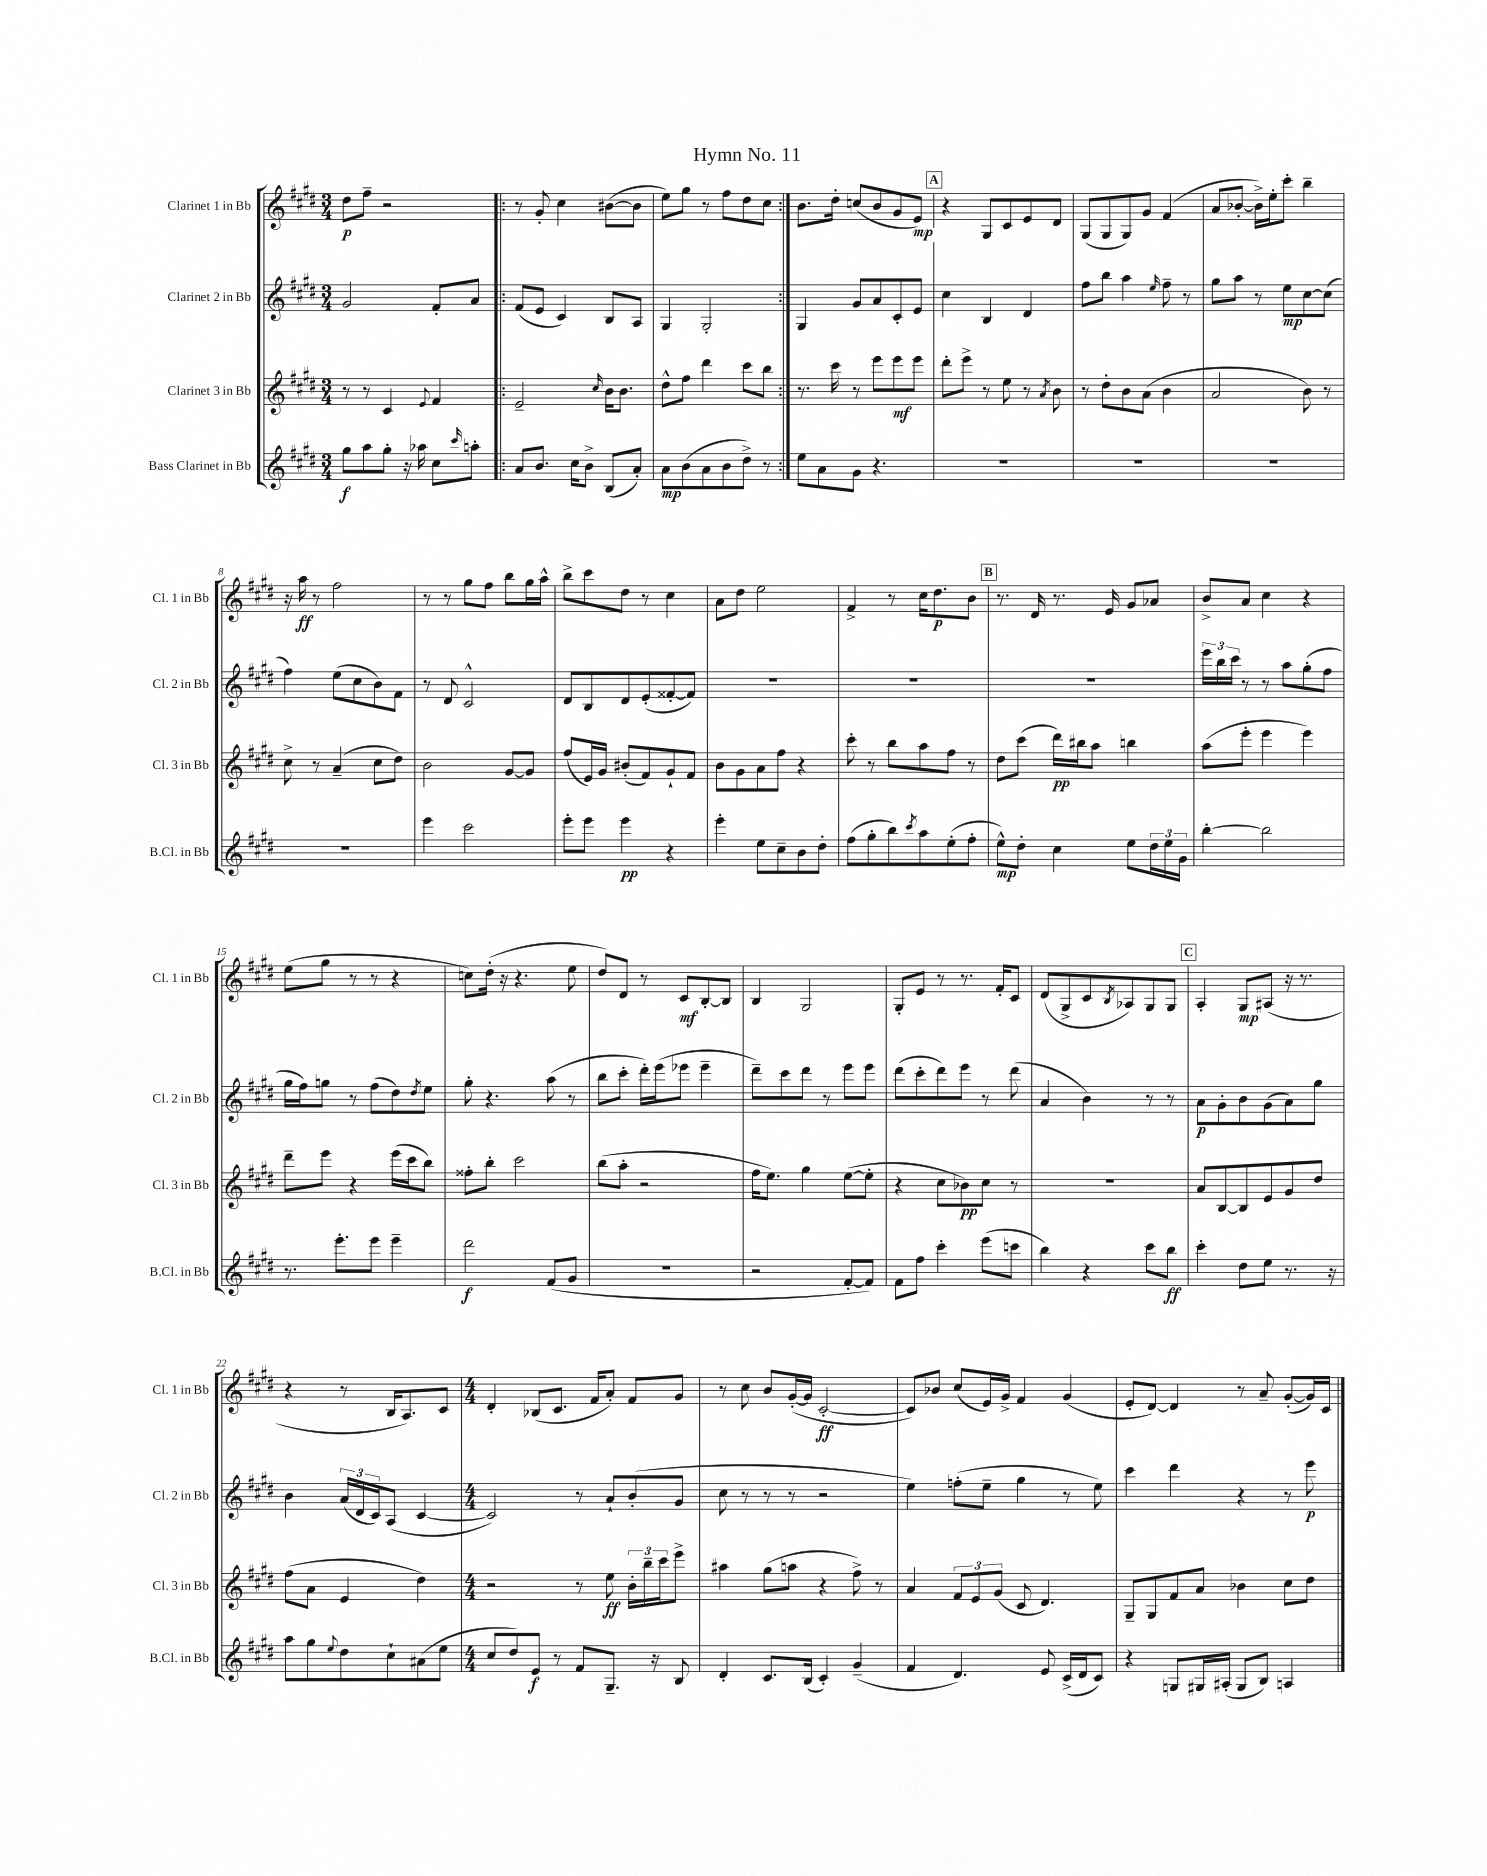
\header { title = "Hymn No. 11" }
<<
\new StaffGroup <<
\new Staff = "s0" \with { instrumentName = "Clarinet 1 in Bb" shortInstrumentName = "Cl. 1 in Bb" } {
    \clef treble \key e \major \numericTimeSignature \time 3/4
    dis''8\p fis''8-- r2 |
    \repeat volta 2 { r8 gis'8-. cis''4 bis'8~( bis'8 |
    e''8) gis''8 r8 fis''8 dis''8 cis''8 | }
    b'8. dis''16-. c''8( b'8 gis'8 e'8\mp) |
    \mark \markup { \box "A" } r4 gis8 cis'8 e'8 dis'8 |
    gis8( gis8 gis8) gis'8 fis'4( |
    a'8 bes'8~-. bes'16->) e''16-. cis'''8-. b''4-- |
    r16 a''16\ff r8 fis''2 |
    r8 r8 gis''8 fis''8 b''8 gis''16 a''16-^ |
    b''8-> cis'''8 dis''8 r8 cis''4 |
    a'8 dis''8 e''2 |
    fis'4-> r8 cis''16 dis''8.\p b'8 |
    \mark \markup { \box "B" } r8. dis'16 r8. e'16 gis'8 aes'8 |
    b'8-> a'8 cis''4 r4 |
    e''8( gis''8 r8 r8 r4 |
    c''8) dis''16-.( r16 r4. e''8 |
    dis''8) dis'8 r8 cis'8\mf b8~-. b8 |
    b4 gis2 |
    gis8-. e'8 r8 r8. fis'16-. cis'8 |
    dis'8( gis8-> cis'8 \acciaccatura { b8 } aes8) gis8 gis8 |
    \mark \markup { \box "C" } a4-. gis8\mp ais8( r16 r8. |
    r4 r8 b16 a8.) cis'8 |
    \numericTimeSignature \time 4/4 dis'4-. bes8( cis'8. fis'16 a'8-.) fis'8 gis'8 |
    r8 cis''8 b'8 gis'16~-.( gis'16 cis'2~-.\ff |
    cis'8) bes'8 cis''8( e'16) gis'16-> fis'4 gis'4( |
    e'8-. dis'8~) dis'4 r8 a'8-- gis'8~-.( gis'16) cis'16 \bar "|." |
}
\new Staff = "s1" \with { instrumentName = "Clarinet 2 in Bb" shortInstrumentName = "Cl. 2 in Bb" } {
    \clef treble \key e \major \numericTimeSignature \time 3/4
    gis'2 fis'8-. a'8 |
    \repeat volta 2 { fis'8( e'8 cis'4) b8 a8 |
    gis4 gis2-. | }
    gis4 gis'8 a'8 cis'8-. e'8 |
    \mark \markup { \box "A" } cis''4 b4 dis'4 |
    fis''8 b''8 a''4 \grace { e''16 } fis''8-- r8 |
    gis''8 a''8 r8 e''8\mp cis''8~ cis''8( |
    fis''4) e''8( cis''8 b'8) fis'8 |
    r8 dis'8 cis'2-^ |
    dis'8 b8 dis'8 e'8-.( fisis'8~-. fisis'8) |
    R2. |
    R2. |
    \mark \markup { \box "B" } R2. |
    \tuplet 3/2 { e'''16 b''16 cis'''16 } r8 r8 a''8 gis''8-.( fis''8 |
    gis''16 fis''16) g''8 r8 fis''8( dis''8) \acciaccatura { dis''8 } e''8 |
    gis''8-. r4. a''8( r8 |
    b''8 cis'''8-. dis'''16-.) e'''16( ees'''8 ees'''4-- |
    dis'''8--) cis'''8 dis'''8 r8 e'''8 e'''8 |
    dis'''8( cis'''8-. dis'''8) e'''8 r8 dis'''8( |
    a'4 b'4) r8 r8 |
    \mark \markup { \box "C" } a'8\p gis'8-. b'8 gis'8( a'8) gis''8 |
    b'4 \tuplet 3/2 { a'16( dis'16 cis'16) } a8( cis'4~ |
    \numericTimeSignature \time 4/4 cis'2) r8 a'8-! b'8-.( gis'8 |
    cis''8 r8 r8 r8 r2 |
    e''4) f''8-.( e''8-- gis''4 r8 e''8) |
    cis'''4 dis'''4 r4 r8 e'''8\p \bar "|." |
}
\new Staff = "s2" \with { instrumentName = "Clarinet 3 in Bb" shortInstrumentName = "Cl. 3 in Bb" } {
    \clef treble \key e \major \numericTimeSignature \time 3/4
    r8 r8 cis'4 \appoggiatura { e'8 } fis'4 |
    \repeat volta 2 { e'2-- \grace { cis''16 } b'16 b'8. |
    dis''8-^ fis''8 dis'''4 cis'''8 b''8 | }
    r8. cis'''16 r8 e'''8 e'''8\mf e'''8 |
    \mark \markup { \box "A" } dis'''8-. e'''8-> r8 e''8 r8 \acciaccatura { a'8 } b'8 |
    r8 dis''8-. b'8 a'8( b'4 |
    a'2 b'8) r8 |
    cis''8-> r8 a'4--( cis''8 dis''8) |
    b'2 gis'8~ gis'8 |
    fis''8( e'16) gis'16 bis'8-.( fis'8) gis'8-! fis'8 |
    b'8 gis'8 a'8 fis''8 r4 |
    cis'''8-. r8 b''8 a''8 fis''8 r8 |
    \mark \markup { \box "B" } dis''8 cis'''8( dis'''16\pp) bis''16 a''8 b''4 |
    a''8( e'''8-. e'''4 e'''4) |
    dis'''8-- e'''8 r4 e'''16( cis'''16 b''8) |
    fisis''8-. b''8-. cis'''2 |
    b''8( a''8-. r2 |
    fis''16 e''8.) gis''4 e''8~( e''8-. |
    r4 cis''8 bes'8\pp) cis''8 r8 |
    R2. |
    \mark \markup { \box "C" } a'8 b8~ b8 e'8 gis'8 dis''8 |
    fis''8( a'8 e'4 dis''4) |
    \numericTimeSignature \time 4/4 r2 r8 e''8\ff \tuplet 3/2 { b'16-. b''16-- cis'''16 } e'''8-> |
    ais''4 gis''8( a''8 r4 fis''8->) r8 |
    a'4 \tuplet 3/2 { fis'8 e'8 gis'8( } cis'8 dis'4.) |
    gis8-- gis8 fis'8 a'8 bes'4 cis''8 dis''8 \bar "|." |
}
\new Staff = "s3" \with { instrumentName = "Bass Clarinet in Bb" shortInstrumentName = "B.Cl. in Bb" } {
    \clef treble \key e \major \numericTimeSignature \time 3/4
    gis''8\f a''8 gis''8-. r16 aes''16 cis''8 \grace { cis'''16 } a''8-. |
    \repeat volta 2 { a'8 b'8. cis''16 b'8-> b8( a'8-.) |
    a'8\mp b'8( a'8 b'8 dis''8->) r8 | }
    e''8 a'8 gis'8 r4. |
    \mark \markup { \box "A" } R2. |
    R2. |
    R2. |
    R2. |
    e'''4 cis'''2 |
    e'''8-. e'''8 e'''4\pp r4 |
    e'''4-. e''8 cis''8-- b'8 dis''8-. |
    fis''8( gis''8-. b''8) \acciaccatura { cis'''8 } a''8 e''8-.( fis''8-. |
    \mark \markup { \box "B" } e''8-^\mp) dis''8-. cis''4 e''8 \tuplet 3/2 { dis''16 e''16 gis'16 } |
    b''4~-. b''2 |
    r8. e'''8.-. e'''8 e'''4-- |
    dis'''2\f fis'8( gis'8 |
    R2. |
    r2 fis'8~-. fis'8) |
    fis'8 fis''8 cis'''4-. e'''8( c'''8 |
    b''4) r4 cis'''8 b''8\ff |
    \mark \markup { \box "C" } cis'''4-. dis''8 e''8 r8. r16 |
    a''8 gis''8 \appoggiatura { e''8 } dis''8 cis''8-! ais'8( e''8 |
    \numericTimeSignature \time 4/4 cis''8 dis''8) e'8\f r8 fis'8 gis8.-- r16 b8 |
    dis'4-. cis'8. b16( cis'4-.) gis'4--( |
    fis'4 dis'4.) e'8 cis'16->( dis'16 cis'8) |
    r4 g8 gis16 ais16-.( gis8 b8) a4 \bar "|." |
}
>>
>>
